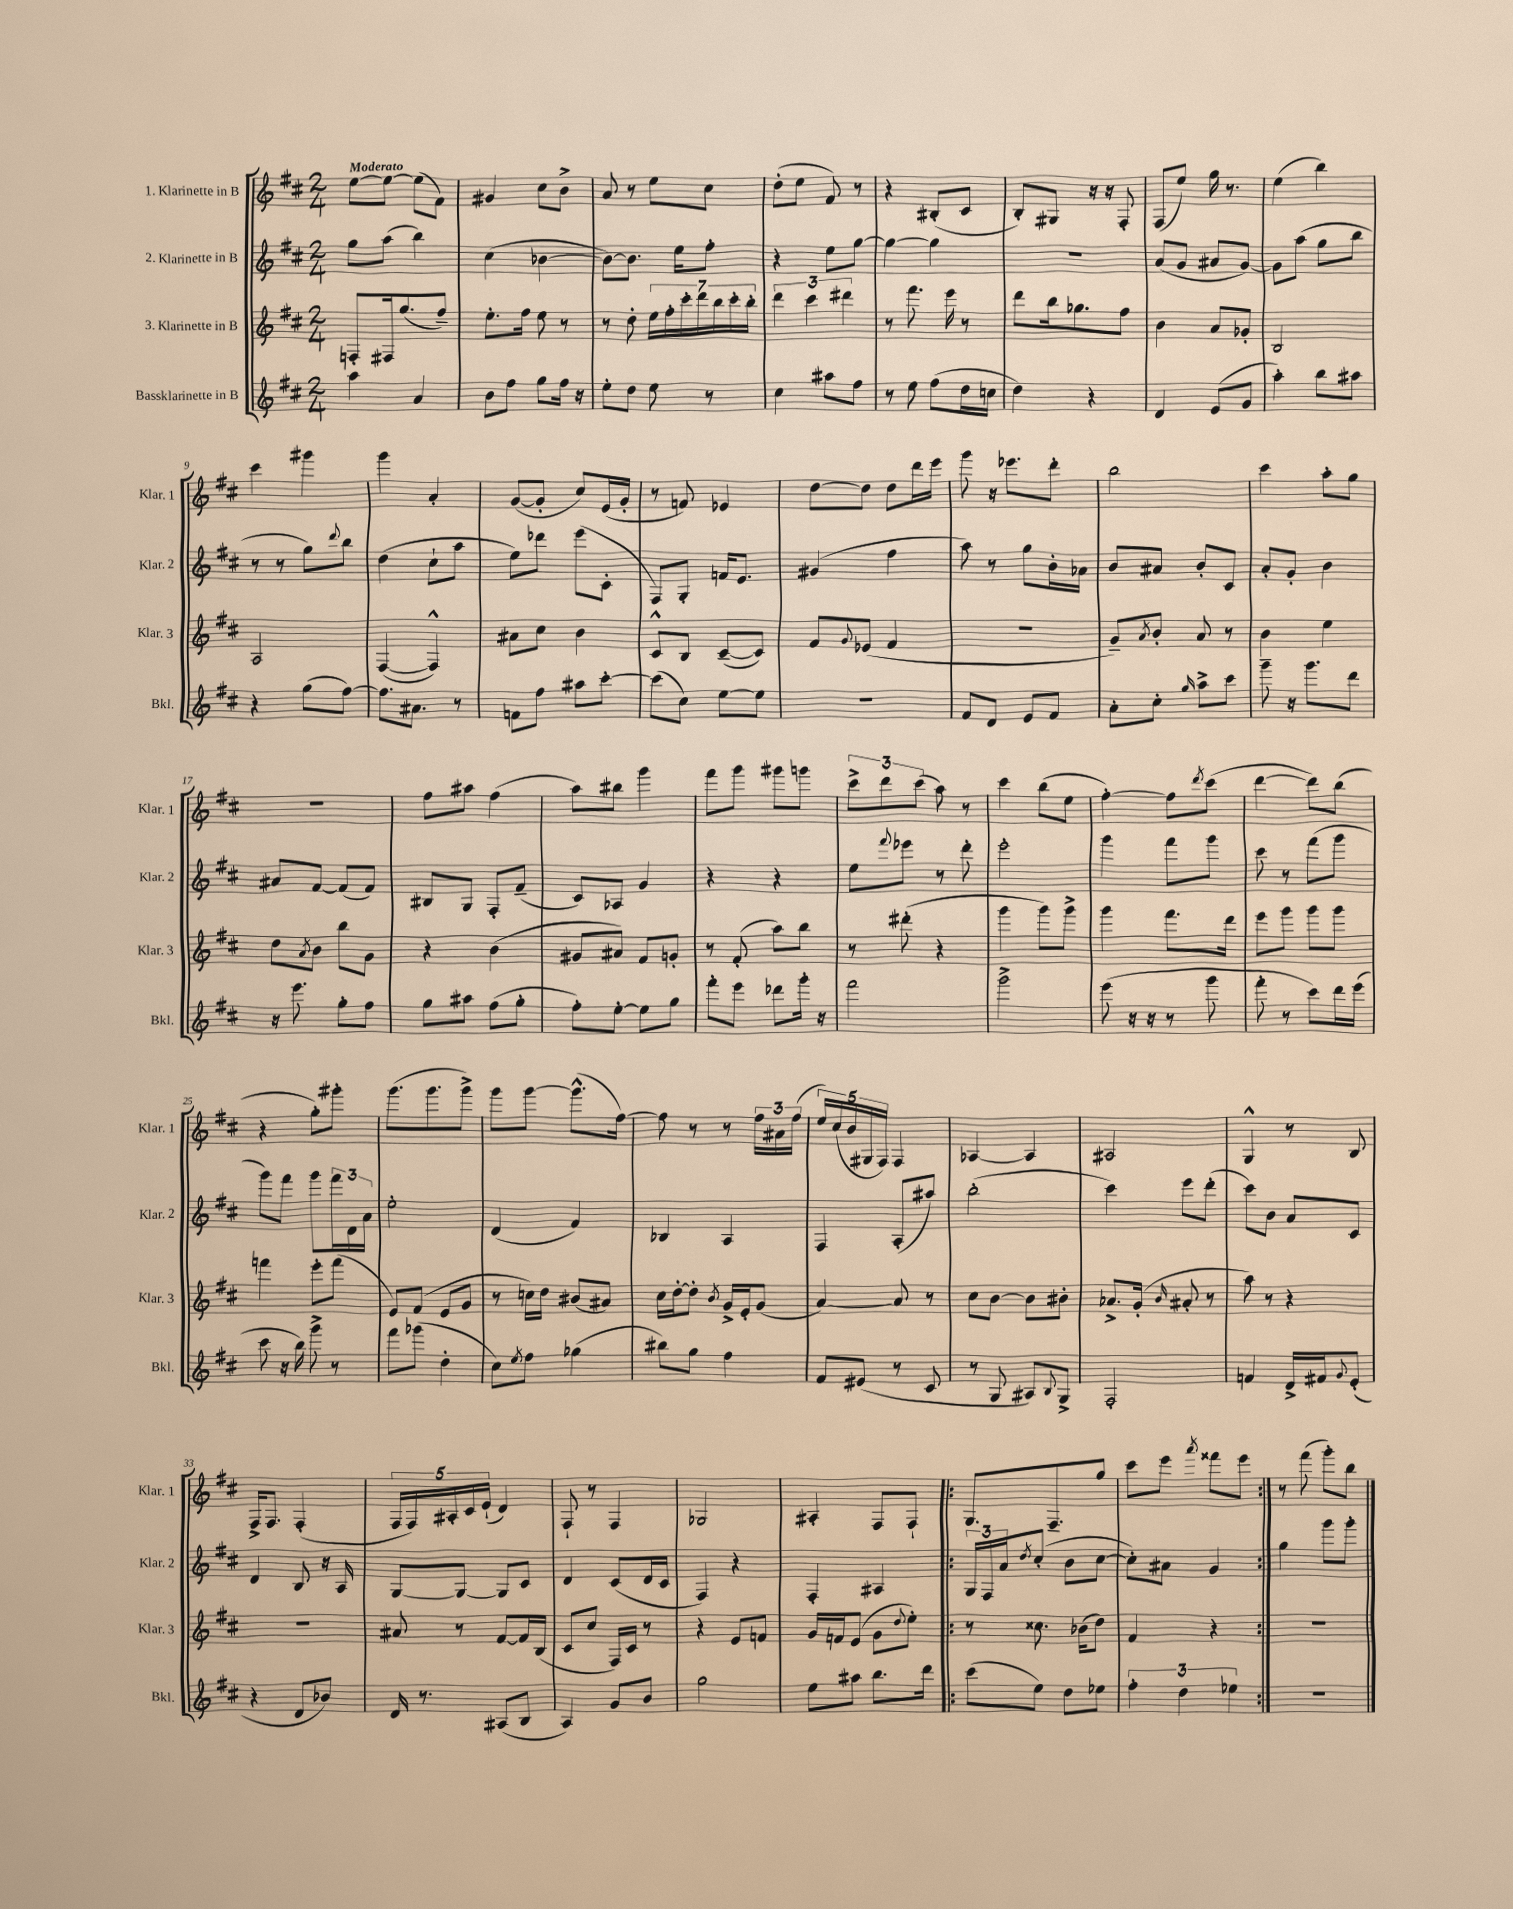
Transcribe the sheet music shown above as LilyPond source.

<<
\new StaffGroup <<
\new Staff = "s0" \with { instrumentName = "1. Klarinette in B" shortInstrumentName = "Klar. 1" } {
    \clef treble \key d \major \numericTimeSignature \time 2/4 \tempo "Moderato"
    e''8~ e''8~ e''8( fis'8) |
    gis'4 cis''8 b'8-> |
    a'8 r8 e''8 cis''8 |
    d''8-.( e''8 fis'8) r8 |
    r4 bis8-.( cis'8 |
    b8-.) gis8 r16 r16 fis8-. |
    fis8( e''8) g''16 r8. |
    e''4( b''4) |
    cis'''4 gis'''4 |
    g'''4 a'4-. |
    g'8~( g'8-. cis''8) e'16( g'16-. |
    r8 f'8) ees'4 |
    d''8~ d''8 d''8 d'''16 e'''16 |
    g'''8 r16 ees'''8. d'''8-. |
    b''2 |
    cis'''4 a''8-. g''8 |
    r2 |
    fis''8 ais''8 fis''4( |
    a''8) bis''8 g'''4 |
    fis'''8 g'''8 gis'''8 g'''8 |
    \tuplet 3/2 { cis'''8-> d'''8 cis'''8( } a''8) r8 |
    cis'''4 b''8( e''8 |
    fis''4~-.) fis''8 \acciaccatura { d'''8 } cis'''8( |
    d'''4~ d'''8) b''8( |
    r4 g''8-.) gis'''8-. |
    g'''8.( g'''8. g'''8->) |
    g'''8 g'''8~ g'''8.-^( fis''16~) |
    fis''8 r8 r8 \tuplet 3/2 { fis''16 ais'16 fis''16( } |
    \tuplet 5/4 { e''16) cis''16( b'16 gis16 fis16) } fis4 |
    aes4~ aes4 |
    ais2 |
    g4-^ r8 b8 |
    fis16-> fis8. fis4-.( |
    \tuplet 5/4 { fis16 fis16) ais16-. cis'16 e'16-!( } d'4) |
    fis8-! r8 fis4 |
    ges2 |
    ais4-. fis8 fis8-! |
    \repeat volta 2 { g8. fis8.-- g''8 |
    cis'''8 e'''8 \acciaccatura { a'''8 } fisis'''8 e'''8 | }
    r8 fis'''8( g'''8-.) b''8 \bar "|." |
}
\new Staff = "s1" \with { instrumentName = "2. Klarinette in B" shortInstrumentName = "Klar. 2" } {
    \clef treble \key d \major \numericTimeSignature \time 2/4
    g''8 a''8( b''4) |
    cis''4( bes'4~ |
    bes'8~) bes'8. e''16 fis''8-. |
    r4 e''8 g''8~ |
    g''4~ g''4 |
    r2 |
    a'8( g'8 ais'8 g'8~) |
    g'8 a''8( g''8 b''8 |
    r8 r8 g''8) \appoggiatura { d'''8 } b''8 |
    d''4( cis''8-! a''8 |
    e''8) des'''8 e'''8( cis'8-. |
    fis8) g8-. f'16 e'8. |
    gis'4( fis''4 |
    a''8) r8 g''8 b'16-. aes'16 |
    b'8 ais'8 b'8-. cis'8 |
    a'8-. g'8-. b'4 |
    ais'8 fis'8~ fis'8( fis'8) |
    bis8 g8 fis8-. fis'8--( |
    cis'8) aes8 g'4 |
    r4 r4 |
    e''8 \appoggiatura { fis'''8 } ees'''8 r8 d'''8-. |
    e'''2-. |
    g'''4 fis'''8 g'''8 |
    cis'''8 r8 fis'''8( g'''8 |
    g'''8) fis'''8 g'''8 \tuplet 3/2 { fis'''16 d'16 a'16 } |
    e''2-. |
    d'4( fis'4) |
    bes4 a4 |
    fis4 a8-.( ais''8) |
    b''2-.( |
    cis'''4) e'''8 d'''8-.( |
    cis'''8) b'8 a'8 cis'8 |
    d'4 b8 r16 a16 |
    g8~ g8~ g8 cis'8 |
    d'4 cis'8( d'16 cis'16 |
    fis4) r4 |
    fis4-. ais4 |
    \repeat volta 2 { \tuplet 3/2 { g16 fis16 a'16 } \acciaccatura { d''8 } cis''8-.( b'8 cis''8~ |
    cis''8-.) ais'8 g'4 | }
    g''4 g'''8 g'''8-. \bar "|." |
}
\new Staff = "s2" \with { instrumentName = "3. Klarinette in B" shortInstrumentName = "Klar. 3" } {
    \clef treble \key d \major \numericTimeSignature \time 2/4
    f8-. fis16 g''8.( fis''8--) |
    e''8.-. fis''16 e''8 r8 |
    r8 d''8-. \tuplet 7/4 { e''16 fis''16-. cis'''16-. d'''16 b''16 cis'''16-. b''16-. } |
    \tuplet 3/2 { d'''4 cis'''4 dis'''4 } |
    r8 fis'''8. e'''16 r8 |
    d'''8 b''16 ges''8. fis''8 |
    b'4 a'8 ges'8-. |
    b2 |
    a2 |
    fis4~( fis4-^) |
    ais'8 cis''8 b'4 |
    cis'8-^ b8 cis'8~--( cis'8) |
    fis'8 \appoggiatura { g'8 } ees'8( fis'4 |
    R2 |
    g'8--) \acciaccatura { a'8 } b'8-. a'8 r8 |
    b'4 e''4 |
    d''8 \acciaccatura { a'8 } b'8 b''8 g'8 |
    r4 b'4( |
    gis'8 ais'8) fis'8 g'8-. |
    r8 fis'8-.( a''8) b''8 |
    r8 dis'''8-.( r4 |
    g'''4 g'''8) g'''8-> |
    g'''4 fis'''8. d'''16 |
    e'''8 g'''8 g'''8 g'''8 |
    f'''4 e'''8-. f'''8( |
    e'8) fis'8( e'8 g'8 |
    r8 c''16) d''16 bis'8( ais'8) |
    cis''16 d''16~-. d''8-. \acciaccatura { b'8 } g'16-> e'16-. g'8( |
    a'4~) a'8 r8 |
    cis''8 b'8~ b'8 bis'8-. |
    aes'8.-> g'16-.( \grace { b'16 } ais'8-. r8 |
    a''8) r8 r4 |
    r2 |
    ais'8 r8 fis'8~ fis'16 b16( |
    cis'8 cis''8 fis16) cis'16 r8 |
    r4 e'8 f'8 |
    g'16 f'16 e'8( g'8 \appoggiatura { d''8 } e''8-.) |
    \repeat volta 2 { r8 cisis''8. bes'16( d''8) |
    fis'4 r4 | }
    R2 \bar "|." |
}
\new Staff = "s3" \with { instrumentName = "Bassklarinette in B" shortInstrumentName = "Bkl." } {
    \clef treble \key d \major \numericTimeSignature \time 2/4
    a''4 a'4 |
    b'8 fis''8 g''8 fis''16 r16 |
    e''8-. d''8 e''8 r8 |
    cis''4 ais''8 fis''8 |
    r8 e''8 fis''8( d''16 c''16 |
    d''4) r4 |
    d'4 e'8( g'8 |
    a''4-.) b''8 ais''8 |
    r4 g''8( fis''8~) |
    fis''8. ais'8. r8 |
    f'8 fis''8 ais''8 cis'''8~-. |
    cis'''8( cis''8) e''8~ e''8 |
    R2 |
    fis'8 d'8 e'8 fis'8 |
    a'8-. cis''8-. \grace { g''16 } a''8-> cis'''8 |
    g'''8-- r16 g'''8. d'''8 |
    r16 e'''8. g''8-. fis''8 |
    g''8 ais''8 fis''8( g''8-. |
    fis''8-.) e''8~-. e''8 g''8 |
    fis'''8-. e'''8 des'''8 g'''16-. r16 |
    fis'''2 |
    g'''2-> |
    e'''8( r16 r16 r8 g'''8 |
    fis'''8-. r8 cis'''8) d'''16 e'''16( |
    cis'''8 r16 b''16) g'''8-> r8 |
    fis'''8 ges'''8( d''4-. |
    cis''8) \acciaccatura { e''8 } fis''8 ges''4( |
    bis''8) g''8 fis''4 |
    fis'8 eis'8( r8 cis'8 |
    r8 g8 ais8) \appoggiatura { b8 } g8-> |
    fis2-. |
    f'4 d'16-> fis'16 \appoggiatura { g'8 } e'8-.( |
    r4 d'8 bes'8) |
    d'16 r8. ais8( b8 |
    a4) g'8 b'8 |
    g''2 |
    e''8 ais''8 b''8. d'''16 |
    \repeat volta 2 { cis'''8( e''8) d''8 ees''8 |
    \tuplet 3/2 { fis''4-. d''4 ees''4 } | }
    R2 \bar "|." |
}
>>
>>
